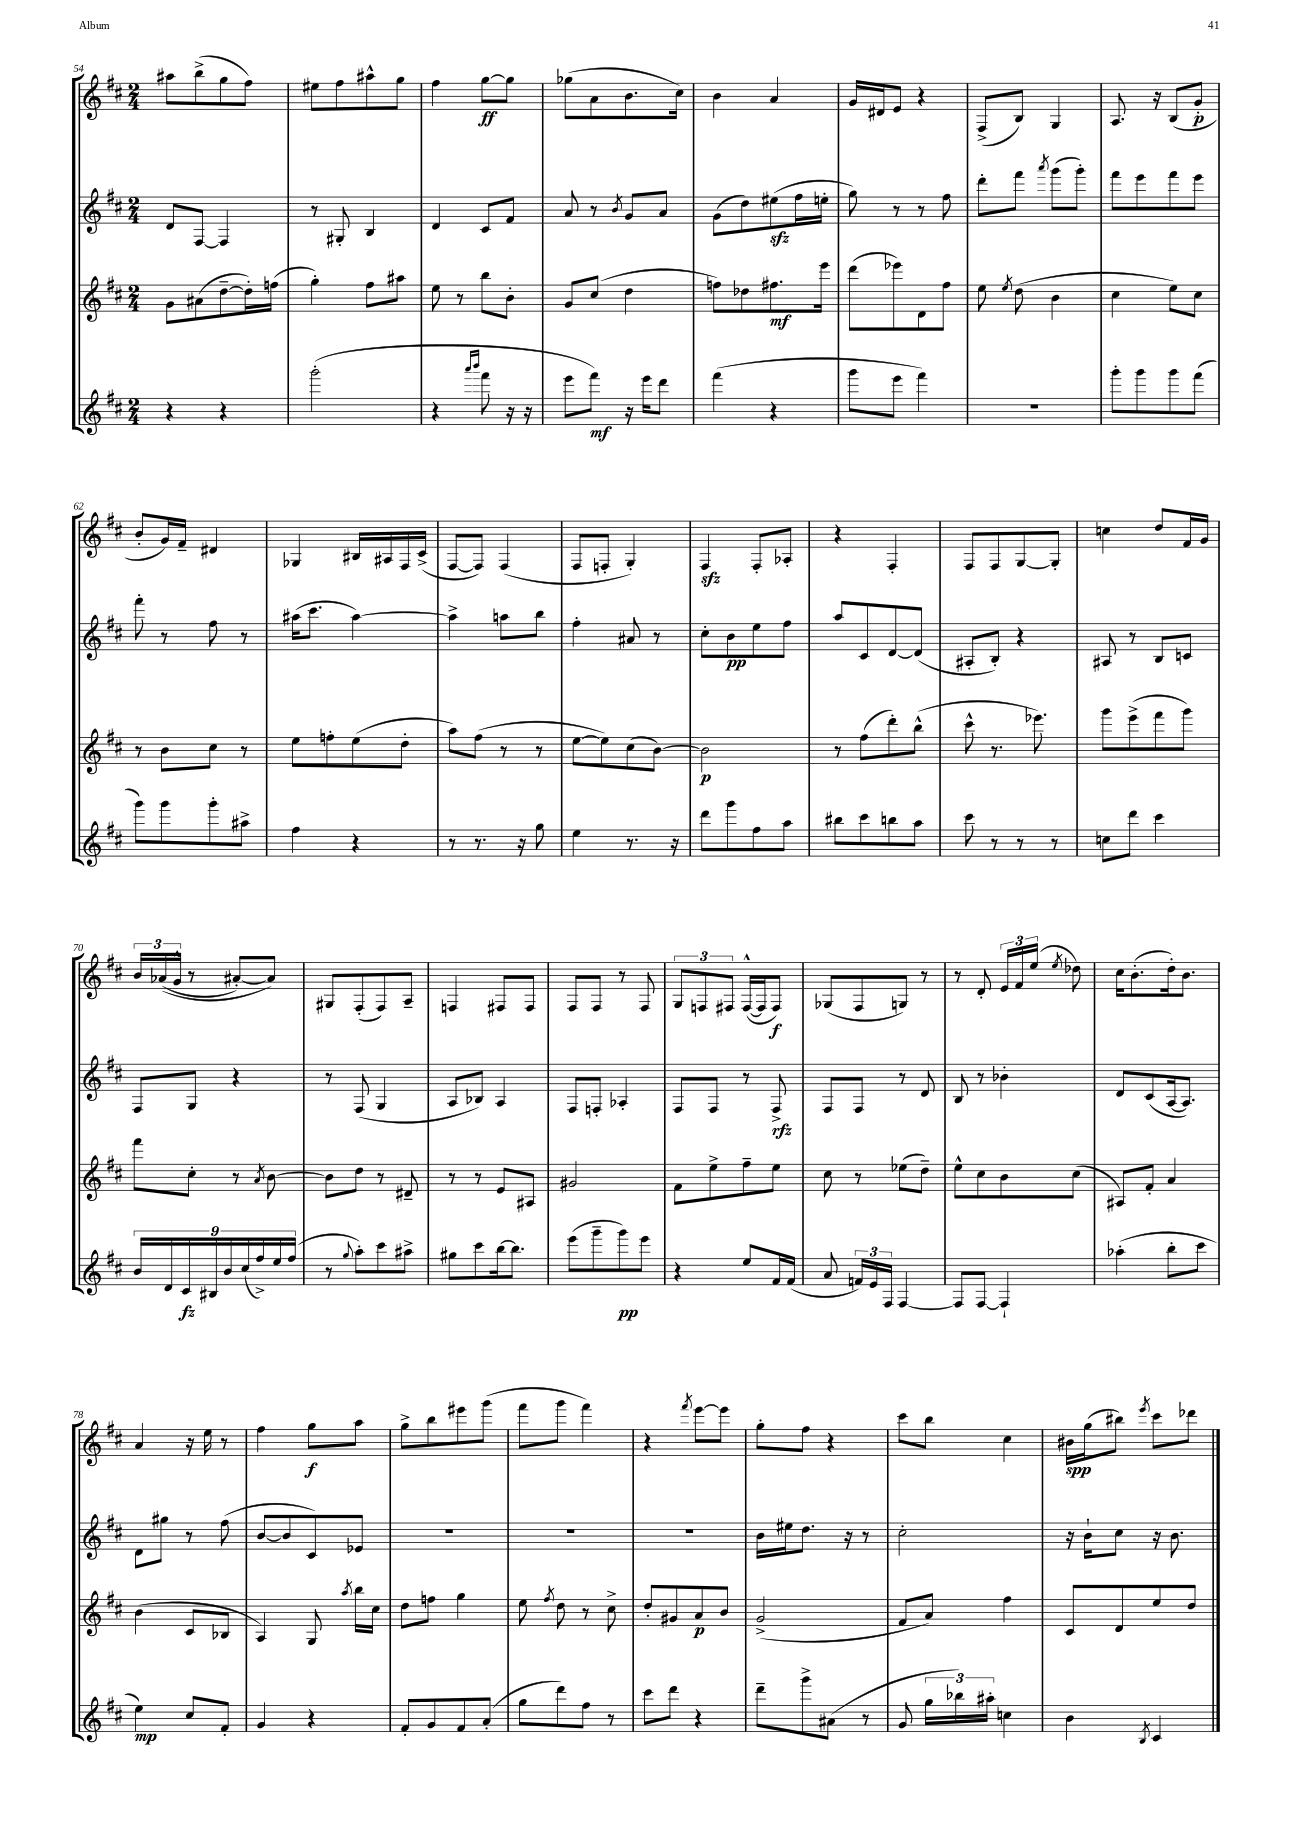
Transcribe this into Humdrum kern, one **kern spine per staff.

**kern	**kern	**kern	**kern
*staff4	*staff3	*staff2	*staff1
*clefG2	*clefG2	*clefG2	*clefG2
*k[f#c#]	*k[f#c#]	*k[f#c#]	*k[f#c#]
*M2/4	*M2/4	*M2/4	*M2/4
4r	8g	8d	8aa#
.	(8a#	[8F#	(8bb^
4r	[8dd~	4F#]	8gg
.	16dd'])	.	8ff#)
.	(16ff	.	.
=	=	=	=
(2ggg'	4gg')	8r	8ee#
.	.	8G#'	8ff#
.	8ff#	4B	8aa#^^
.	8aa#	.	8gg
=	=	=	=
4r	8ee	4d	4ff#
.	8r	.	.
16qqaaa	.	.	.
16qqbbb	.	.	.
8fff#	8bb	8c#	[8gg
16r	8b'	8f#	8gg]
16r	.	.	.
=	=	=	=
8eee	8g	8a	(8gg-
8fff#)	(8cc#	8r	8a
.	.	8qb	.
16r	4dd	8g	8.b
16eee	.	.	.
8ddd	.	8a	.
.	.	.	16cc#)
=	=	=	=
(4fff#	8ff)	(8g	4b
.	8dd-	8dd)	.
4r	8.ff#	(8ee#	4a
.	.	16ff#	.
.	16eee	16ee'	.
=	=	=	=
8ggg	(8ddd	8gg)	16g
.	.	.	16d#
8eee	8eee-)	8r	8e
4fff#)	8d	8r	4r
.	8ff#	8ff#	.
=	=	=	=
2r	8ee	8ddd'	(8F#^
.	8qee	.	.
.	(8dd	8fff#	8B)
.	.	8qaaa	.
.	4b	(8ggg	4G
.	.	8ggg')	.
=	=	=	=
8ggg'	4cc#	8fff#	8.A
8ggg	.	8eee	.
.	.	.	16r
8ggg	8ee)	8fff#	(8B
(8fff#	8cc#	8eee	8g'
=	=	=	=
8ggg)	8r	8fff#'	8b'
8ggg	8b	8r	16g)
.	.	.	16f#~
8ggg'	8cc#	8ff#	4d#
8aa#^	8r	8r	.
=	=	=	=
4ff#	8ee	(16aa#	4G-
.	.	8.ccc#	.
.	8ff'	.	.
4r	(8ee	[4aa#)	16B#
.	.	.	16A#
.	8dd'	.	16F#
.	.	.	(16c#^
=	=	=	=
8r	8aa)	4aa#^]	[8F#
8.r	(8ff#	.	8F#])
.	8r	8aa	(4F#
16r	.	.	.
8gg	8r	8bb	.
=	=	=	=
4ee	[8ee	4ff#'	8F#
.	8ee])	.	8F'
8.r	(8cc#	8a#	4G')
.	[8b)	8r	.
16r	.	.	.
=	=	=	=
8ddd	2b]	8cc#'	4F#
8ggg	.	8b	.
8ff#	.	8ee	8F#'
8aa	.	8ff#	8A-'
=	=	=	=
8bb#	8r	8aa	4r
8ccc#	(8ff#	8c#	.
8bb	8ddd')	[8d	4F#'
8aa	(8bb^^	(8d]	.
=	=	=	=
8ccc#	8ccc#^^	8A#'	8F#
8r	8.r	8B')	8F#
8r	.	4r	[8G
.	8.eee-)	.	.
8r	.	.	8G']
=	=	=	=
8cc	8ggg	8A#	4cc
8ddd	(8eee^	8r	.
4ccc#	8fff#	8B	8dd
.	8ggg)	8c	16f#
.	.	.	16g
=	=	=	=
18b	8fff#	8F#	24b
.	.	.	&((24a-
18d	.	.	.
.	.	.	24g^^
18c#	.	.	.
.	8cc#'	8G	8r
18B#	.	.	.
18b	.	.	.
.	8r	4r	[8a#')
(18cc#	.	.	.
18ff#^)	.	.	.
.	8qa	.	.
.	[8b	.	8a#]&)
18ee	.	.	.
(18ff#	.	.	.
=	=	=	=
8r	8b]	8r	8G#
8qqgg	.	.	.
8aa')	8dd	(8F#	(8F#'
8ccc#	8r	4G	8F#)
8aa#^	8d#~	.	8A~
=	=	=	=
8gg#	8r	8A	4F
8ccc#	8r	8B-)	.
[16bb	8e	4A	8F#
8.bb]	.	.	.
.	8A#	.	8F#
=	=	=	=
(8eee	2g#	8F#	8F#
8ggg~	.	8F'	8F#
8ggg)	.	4A-'	8r
8eee	.	.	8F#
=	=	=	=
4r	8f#	8F#	12G
.	.	.	12F
.	8ee^	8F#	.
.	.	.	12F#
8ee	8ff#~	8r	([16F#^^
.	.	.	16F#]
16f#	8ee	8F#^	8F#)
(16f#	.	.	.
=	=	=	=
8a	8cc#	8F#	(8G-
24f)	8r	8F#	8F#
24e	.	.	.
24F#	.	.	.
[4F#	(8ee-	8r	8G)
.	8dd~)	8d	8r
=	=	=	=
8F#]	8ee^^	8B	8r
[8F#	8cc#	8r	8d'
4F#`]	8b	4b-'	24e
.	.	.	24f#
.	.	.	(24ee
.	.	.	8qee
.	(8cc#	.	8dd-)
=	=	=	=
(4aa-'	8A#)	8d	16cc#
.	.	.	(8.b'
.	8f#'	(8c#	.
8bb'	4a	[16A	16dd')
.	.	8.A])	8.b
8ccc#	.	.	.
=	=	=	=
4ee)	(4b	8d	4a
.	.	8gg#	.
8cc#	8c#	8r	16r
.	.	.	16ee
8f#'	8B-	(8ff#	8r
=	=	=	=
4g	4A)	[8b	4ff#
.	.	8b]	.
4r	8G	8c#)	8gg
.	8qaa	.	.
.	16bb	8e-	8aa
.	16cc#	.	.
=	=	=	=
8f#'	8dd	2r	8gg^
8g	8ff	.	8bb
8f#	4gg	.	8eee#
(8a'	.	.	(8ggg
=	=	=	=
8gg	8ee	2r	8fff#
.	8qff#	.	.
8ddd)	8dd	.	8ggg
8ff#	8r	.	4fff#)
8r	8cc#^	.	.
=	=	=	=
8ccc#	8dd'	2r	4r
8ddd	8g#	.	.
.	.	.	8qfff#
4r	8a	.	[8eee
.	8b	.	8eee]
=	=	=	=
8ddd~	(2g^	16b	8gg'
.	.	16ee#	.
8ggg^	.	8.dd	8ff#
(8a#	.	.	4r
.	.	16r	.
8r	.	8r	.
=	=	=	=
8g	8f#	2cc#'	8ccc#
24gg	8a)	.	8bb
24bb-)	.	.	.
24aa#'	.	.	.
4cc	4ff#	.	4cc#
=	=	=	=
4b	8c#	16r	16b#
.	.	16b`	(16gg
.	8d	8cc#	8bb#)
8qB	.	.	8qeee
4c#	8ee	16r	8ccc#
.	.	8.b	.
.	8dd	.	8ddd-
==	==	==	==
*-	*-	*-	*-
